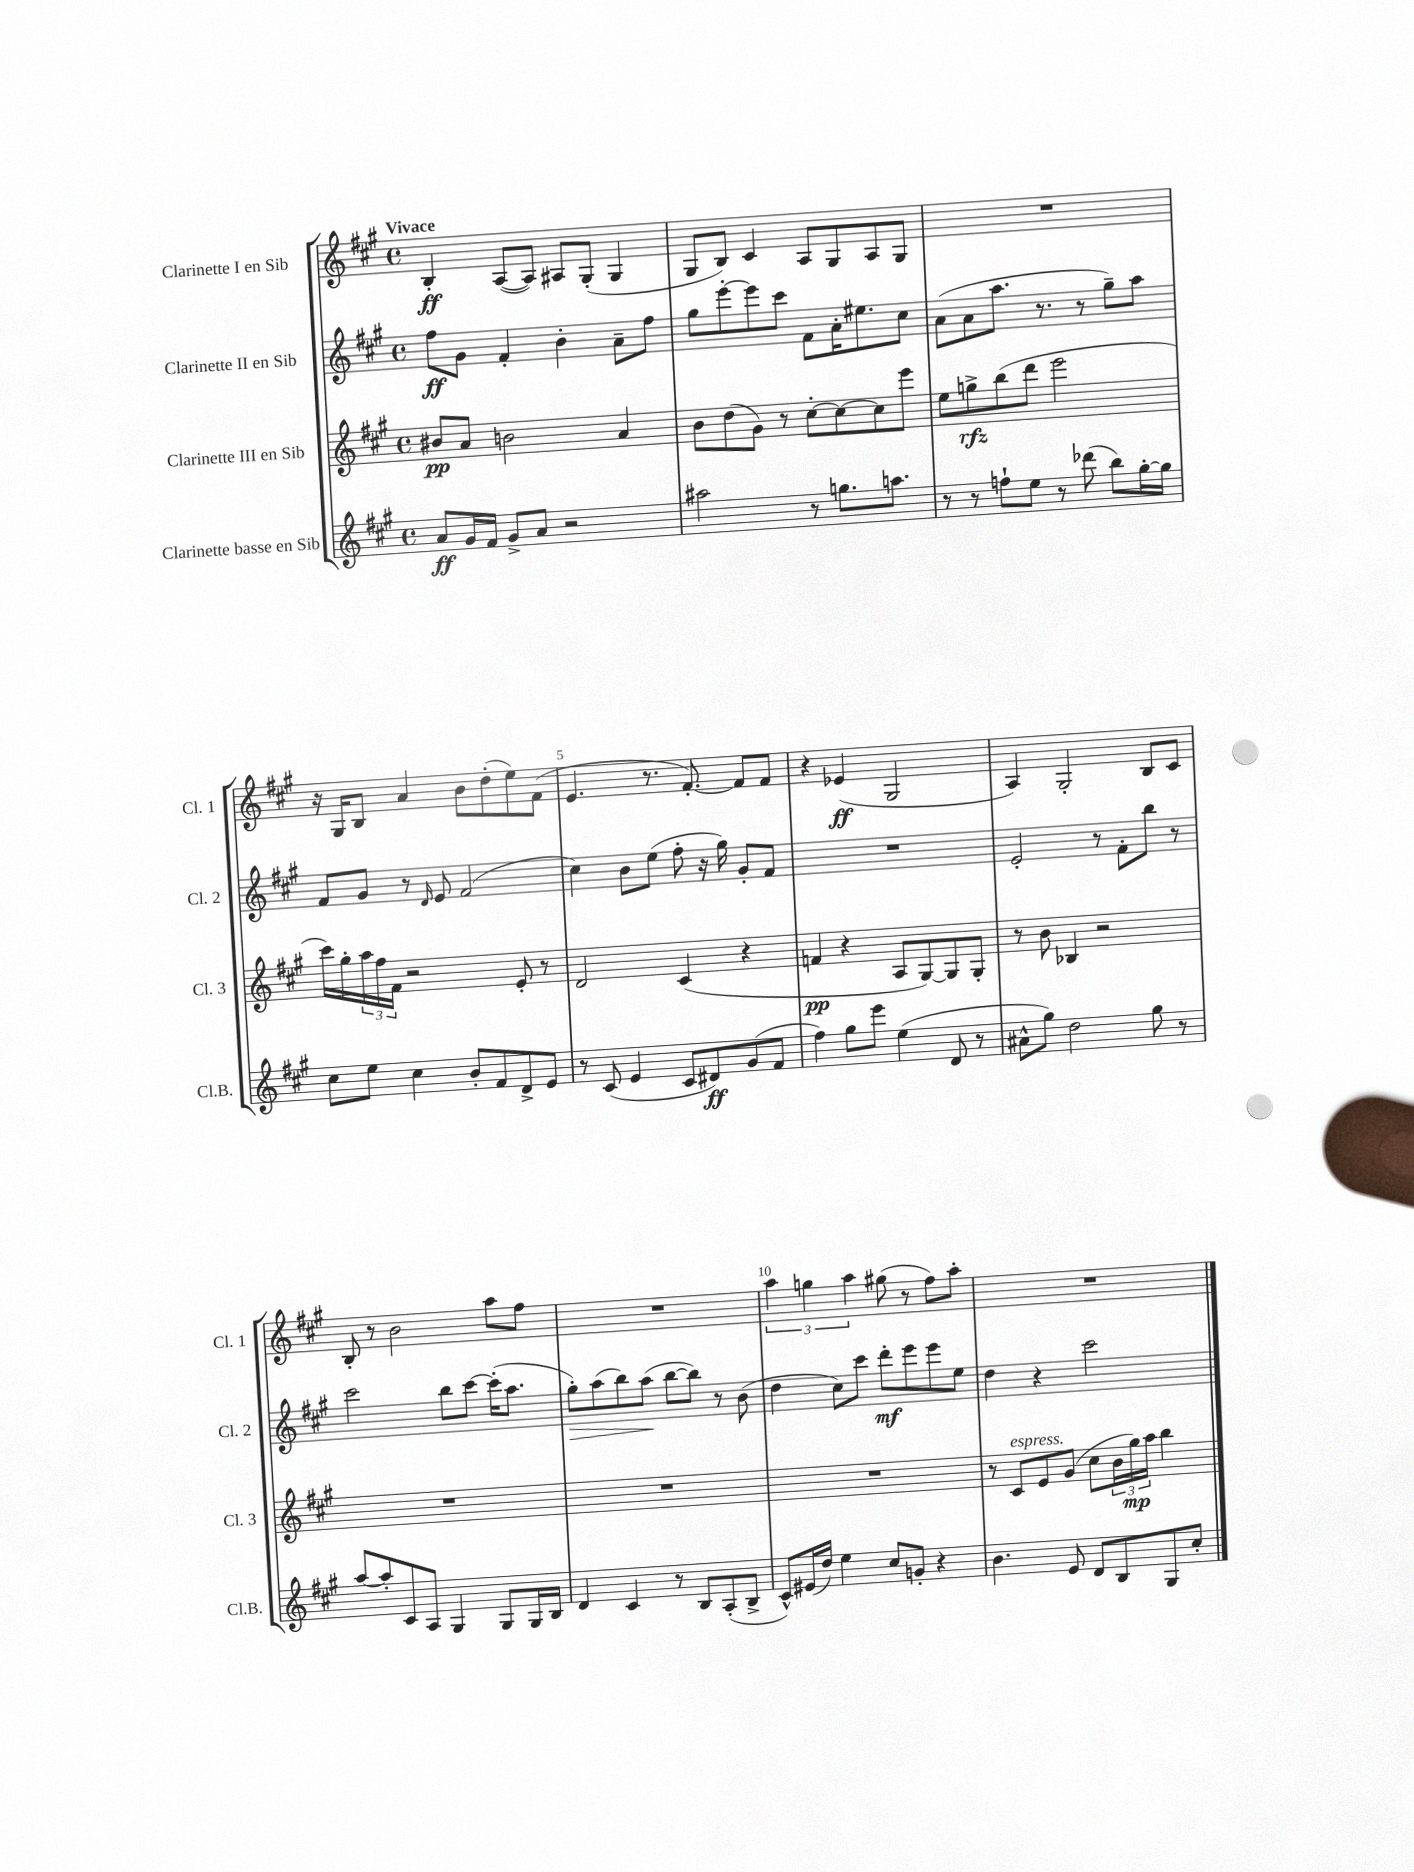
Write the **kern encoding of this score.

**kern	**dynam	**kern	**dynam	**kern	**dynam	**kern	**dynam
*part4	*part4	*part3	*part3	*part2	*part2	*part1	*part1
*staff4	*staff4	*staff3	*staff3	*staff2	*staff2	*staff1	*staff1
*I"Clarinette basse en Sib	*	*I"Clarinette III en Sib	*	*I"Clarinette II en Sib	*	*I"Clarinette I en Sib	*
*I'Cl.B.	*	*I'Cl. 3	*	*I'Cl. 2	*	*I'Cl. 1	*
*clefG2	*	*clefG2	*	*clefG2	*	*clefG2	*
*k[f#c#g#]	*	*k[f#c#g#]	*	*k[f#c#g#]	*	*k[f#c#g#]	*
*M4/4	*	*M4/4	*	*M4/4	*	*M4/4	*
*met(c)	*	*met(c)	*	*met(c)	*	*met(c)	*
=1	=1	=1	=1	=1	=1	=1	=1
!	!	!	!	!	!	!LO:TX:a:B:t=Vivace	!
8a/L	ff	8b#X/L	pp	8ff#\L	ff	4B'/	ff
16g#/L	.	8a/J	.	8g#\J	.	.	.
16f#/JJ	.	.	.	.	.	.	.
8g#^/L	.	2bn\	.	4f#'/	.	([8A/L	.
8a/J	.	.	.	.	.	8A/J])	.
2r	.	.	.	4b'\	.	8A#X/L	.
.	.	.	.	.	.	(8G#'/J	.
.	.	4a/	.	8a~\L	.	4G#/	.
.	.	.	.	8ff#\J	.	.	.
=2	=2	=2	=2	=2	=2	=2	=2
2aa#X\	.	8b\L	.	8gg#\L	.	8G#/L	.
.	.	(8dd\	.	[8eee'\	.	8B/J)	.
.	.	8g#\J)	.	8eee\]	.	4c#/	.
.	.	8r	.	8ccc#\J	.	.	.
8r	.	[8cc#'\L	.	8f#\L	.	8A/L	.
8.ggn\L	.	8cc#\_	.	16a'\K	.	8G#/	.
.	.	.	.	8.ee#X\	.	.	.
.	.	8cc#\]	.	.	.	8A/	.
8.aan\J	.	.	.	.	.	.	.
.	.	8eee\J	.	8cc#\J	.	8G#/J	.
=3	=3	=3	=3	=3	=3	=3	=3
8r	.	8ee\L	.	(8a\L	.	1r	.
8r	.	8ggn^\	rfz	8a\	.	.	.
8ffn`\L	.	(8bb\	.	8.aa\J	.	.	.
8ee\J	.	8ddd\J	.	.	.	.	.
.	.	.	.	8.r	.	.	.
8r	.	2eee\	.	.	.	.	.
(8ddd-X\	.	.	.	8r	.	.	.
8bb\L)	.	.	.	8gg#~\L)	.	.	.
[16gg#'\L	.	.	.	8aa\J	.	.	.
16gg#\JJ]	.	.	.	.	.	.	.
!!LO:LB:g=z
=4	=4	=4	=4	=4	=4	=4	=4
8cc#\L	.	16ccc#\LL)	.	8f#/L	.	16r	.
.	.	16gg#'\	.	.	.	16G#/KL	.
8ee\J	.	24aa\	.	8g#/J	.	8B/J	.
.	.	24ff#\	.	.	.	.	.
.	.	24f#\JJ	.	.	.	.	.
4cc#\	.	2r	.	8r	.	4a/	.
.	.	.	.	16qqd/	.	.	.
.	.	.	.	8e/	.	.	.
8b'/L	.	.	.	(2f#/	.	8b\L	.
8f#/	.	.	.	.	.	(8dd'\	.
8d^/	.	8e'/	.	.	.	8ee\)	.
8e/J	.	8r	.	.	.	(8f#\J	.
=5	=5	=5	=5	=5	=5	=5	=5
8r	.	2d/	.	4cc#\)	.	4.e/	.
(8c#/	.	.	.	.	.	.	.
4e/	.	.	.	8b\L	.	.	.
.	.	.	.	(8ee\J	.	8.r	.
8c#/L	.	(4c#/	.	8ff#'\	.	.	.
.	.	.	.	.	.	[8.f#'/)	.
8d#X/)	ff	.	.	16r	.	.	.
.	.	.	.	16gg#\)	.	.	.
(8g#/	.	4r	.	8g#'/L	.	8f#/L]	.
8f#/J	.	.	.	8f#/J	.	8f#/J	.
=6	=6	=6	=6	=6	=6	=6	=6
4ff#\)	.	4fn/	pp	1r	.	4r	.
8gg#\L	.	4r	.	.	.	(4e-X/	ff
8eee\J	.	.	.	.	.	.	.
(4ee\	.	8A/L	.	.	.	2G#/	.
.	.	[8G#/)	.	.	.	.	.
8d/	.	8G#/]	.	.	.	.	.
8r	.	8G#'/J	.	.	.	.	.
=7	=7	=7	=7	=7	=7	=7	=7
8a#X^^\L	.	8r	.	2e'/	.	4A/)	.
8gg#\J)	.	8b\	.	.	.	.	.
2dd\	.	4B-X/	.	.	.	2G#'/	.
.	.	2r	.	8r	.	.	.
.	.	.	.	8f#'\L	.	.	.
8gg#\	.	.	.	8bb\J	.	8B/L	.
8r	.	.	.	8r	.	8c#/J	.
!!LO:LB:g=z
=8	=8	=8	=8	=8	=8	=8	=8
[8aa/L	.	1r	.	2ccc#\	.	8B'/	.
8aa'/]	.	.	.	.	.	8r	.
8c#/	.	.	.	.	.	2b\	.
8A/J	.	.	.	.	.	.	.
4G#/	.	.	.	8bb\L	.	.	.
.	.	.	.	[8ccc#\J	.	.	.
8G#/L	.	.	.	(16ccc#'\KL]	.	8aa\L	.
.	.	.	.	8.aa\J	.	.	.
16G#/L	.	.	.	.	.	8ff#\J	.
16B/JJ	.	.	.	.	.	.	.
=9	=9	=9	=9	=9	=9	=9	=9
!	!	!	!	!	!LO:HP:b	!	!
4d/	.	1r	.	8gg#'\L)	>	1r	.
.	.	.	.	(8aa\	.	.	.
4c#/	.	.	.	8bb\)	.	.	.
.	.	.	.	(8aa\J	.	.	.
8r	.	.	.	[8bb\L	]	.	.
8B/L	.	.	.	8bb\J])	.	.	.
(8A'/	.	.	.	8r	.	.	.
8B^/J	.	.	.	(8b\	.	.	.
=10	=10	=10	=10	=10	=10	=10	=10
8c#^^/L)	.	1r	.	4dd\	.	6aa\	.
(16e#X/L	.	.	.	.	.	.	.
.	.	.	.	.	.	6ggn\	.
16dd/JJ)	.	.	.	.	.	.	.
4ee\	.	.	.	8cc#\L)	.	.	.
.	.	.	.	.	.	6aa\	.
.	.	.	.	8ccc#\J	.	.	.
8cc#/L	.	.	.	8ddd'\L	mf	(8gg#X\	.
8gn'/J	.	.	.	8eee\	.	8r	.
4r	.	.	.	8eee\	.	8ff#\L)	.
.	.	.	.	8ee\J	.	8aa'\J	.
=11	=11	=11	=11	=11	=11	=11	=11
4.b\	.	8r	.	4dd\	.	1r	.
!	!	!LO:TX:a:i:t=espress.	!	!	!	!	!
.	.	8c#/L	.	.	.	.	.
.	.	8e/	.	4r	.	.	.
8e/	.	(8g#/J	.	.	.	.	.
8d/L	.	8cc#\L	.	2ccc#\	.	.	.
8B/	.	24b\L	.	.	.	.	.
.	.	24gg#\)	mp	.	.	.	.
.	.	24aa\JJ	.	.	.	.	.
8G#/	.	4bb\	.	.	.	.	.
8cc#'/J	.	.	.	.	.	.	.
==	==	==	==	==	==	==	==
*-	*-	*-	*-	*-	*-	*-	*-
